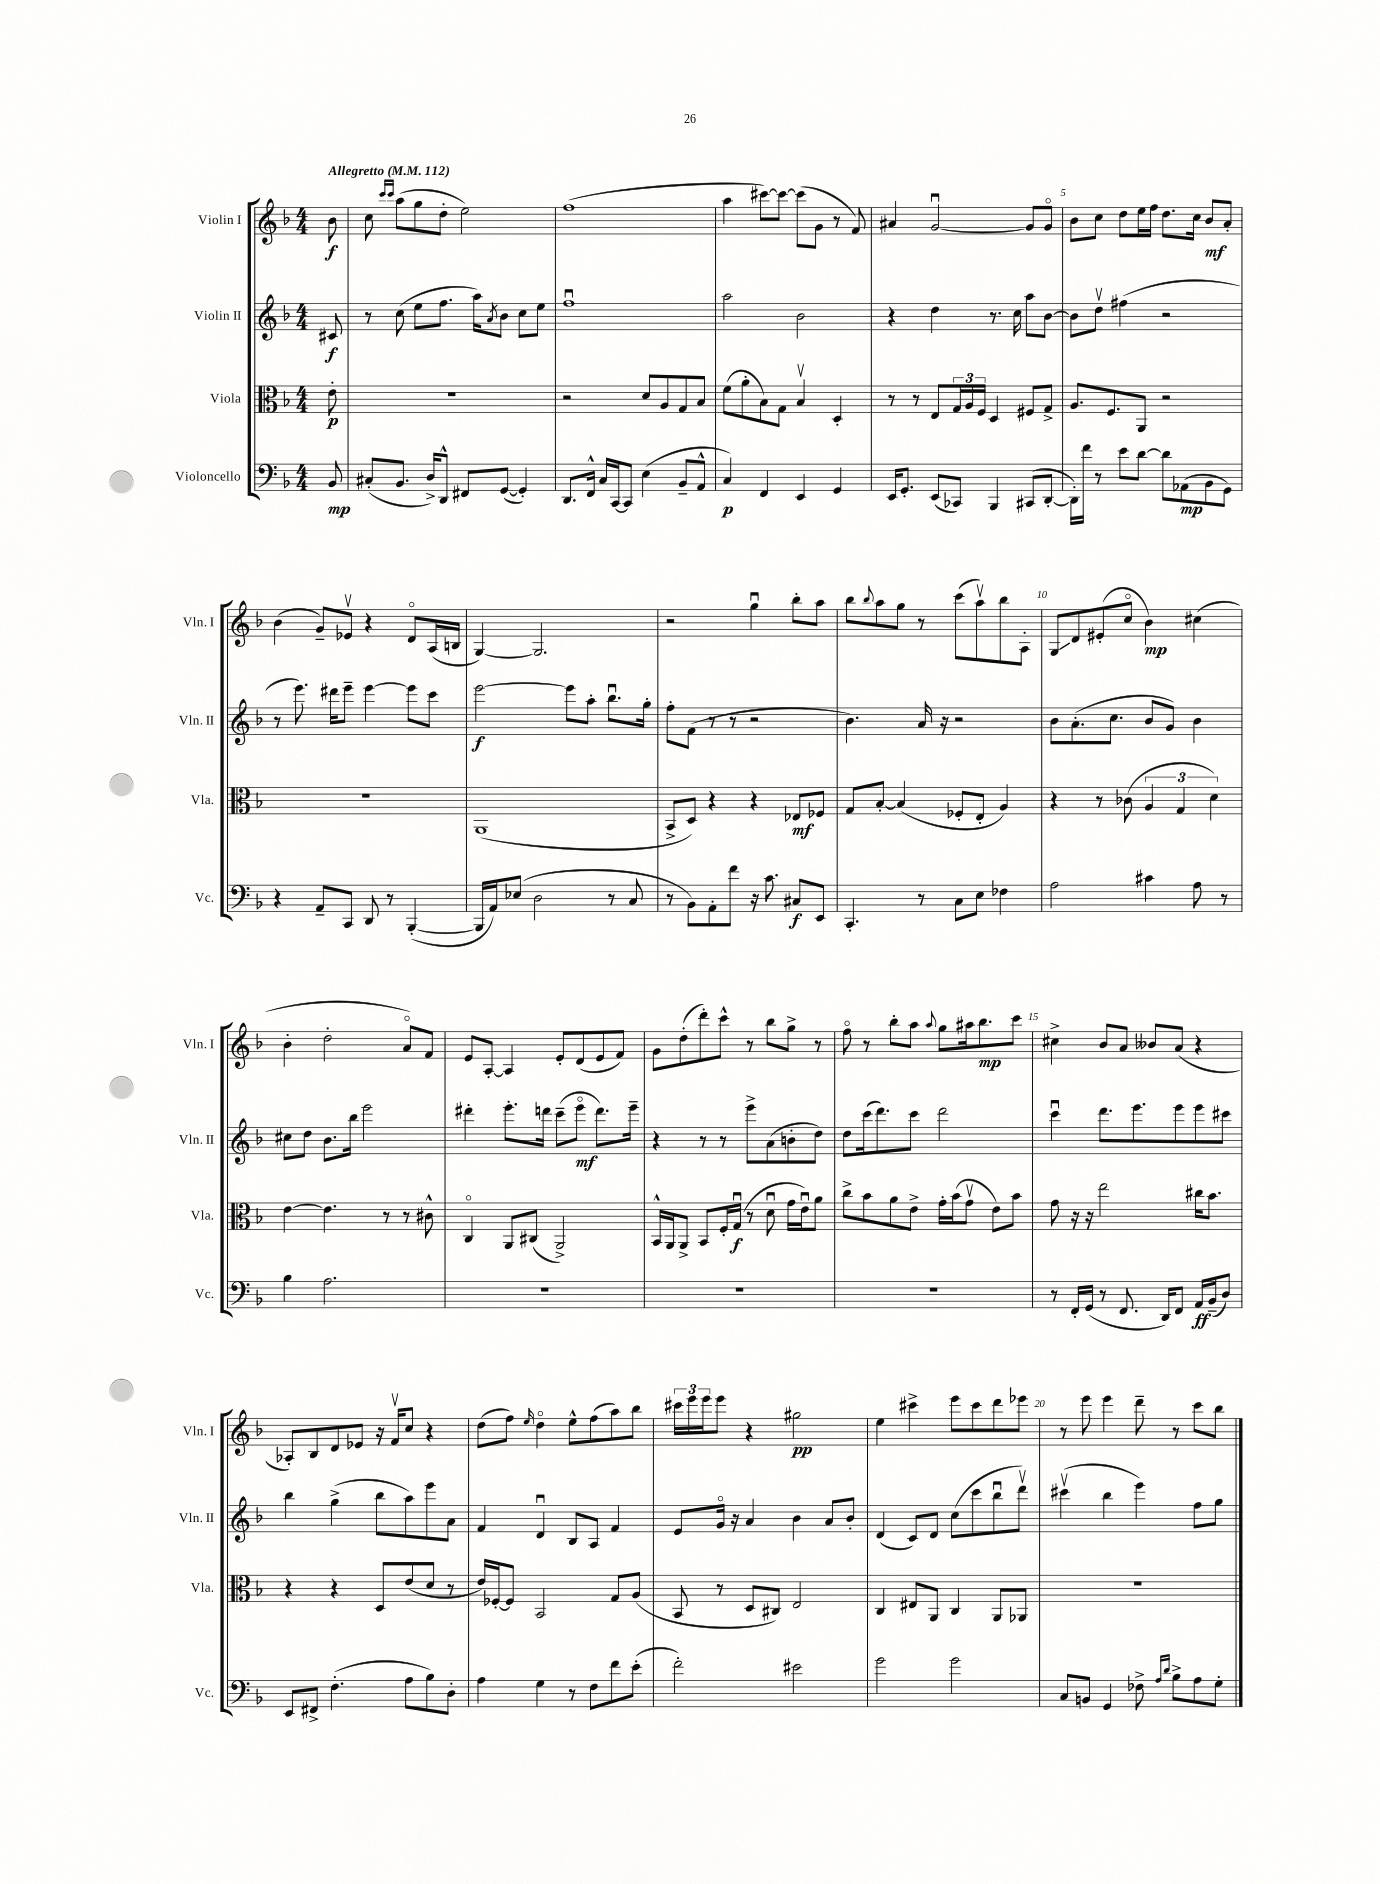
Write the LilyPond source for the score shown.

<<
\new StaffGroup <<
\new Staff = "s0" \with { instrumentName = "Violin I" shortInstrumentName = "Vln. I" } {
    \clef treble \key f \major \numericTimeSignature \time 4/4 \partial 8 \tempo "Allegretto" 4 = 112
    bes'8\f |
    c''8 \grace { c'''16 c'''16 } a''8( g''8 d''8-. e''2) |
    f''1( |
    a''4 cis'''8~) cis'''8~ cis'''8( g'8 r8 f'8) |
    ais'4 g'2~\downbow g'8 g'8\flageolet |
    bes'8 c''8 d''8 e''16 f''16 d''8. c''16 bes'8\mf a'8-. |
    bes'4( g'8--) ees'8\upbow r4 d'8\flageolet a16( b16 |
    g4~) g2. |
    r2 g''4\downbow bes''8-. a''8 |
    bes''8 \appoggiatura { bes''8 } a''8 g''8 r8 c'''8( a''8\upbow) bes''8 a8-. |
    g8\glissando d'8 eis'8-.( c''8\flageolet bes'4\mp) cis''4( |
    bes'4-. d''2-. a'8\flageolet) f'8 |
    e'8 a8~-. a4 e'8-. d'8( e'8 f'8) |
    g'8 d''8-.( d'''8-.) c'''8-^ r8 bes''8 g''8-> r8 |
    f''8\flageolet r8 bes''8-. a''8 \appoggiatura { a''8 } g''8 ais''16 bes''8.\mp c'''8 |
    cis''4-> bes'8 a'8 beses'8 a'8( r4 |
    aes8-.) bes8 d'8 ees'8 r16 f'16\upbow c''8 r4 |
    d''8( f''8) \grace { e''16 } d''4\flageolet e''8-^ f''8( a''8) bes''8 |
    \tuplet 3/2 { cis'''16 e'''16 e'''16 } e'''8 r4 gis''2\pp |
    e''4 cis'''4-> e'''8 cis'''8 d'''8 ees'''8 |
    r8 e'''8 e'''4 d'''8-- r8 c'''8 bes''8 \bar "|." |
}
\new Staff = "s1" \with { instrumentName = "Violin II" shortInstrumentName = "Vln. II" } {
    \clef treble \key f \major \numericTimeSignature \time 4/4 \partial 8
    cis'8\f |
    r8 c''8( e''8 f''8. a''16) \acciaccatura { a'8 } bes'8 c''8 e''8 |
    f''1\downbow |
    a''2 bes'2 |
    r4 d''4 r8. c''16 a''8 bes'8~ |
    bes'8 d''8\upbow fis''4( r2 |
    r8 e'''8.) dis'''16 e'''8-- e'''4~ e'''8 c'''8 |
    e'''2~\f e'''8 a''8-. bes''8.\downbow g''16-. |
    f''8-. f'8( r8 r8 r2 |
    bes'4.) a'16 r16 r2 |
    bes'8 a'8.-.( c''8. bes'8 g'8) bes'4 |
    cis''8 d''8 bes'8. bes''16 e'''2 |
    dis'''4-. e'''8.-. d'''16 c'''8--( e'''8\flageolet\mf d'''8.) e'''16-- |
    r4 r8 r8 e'''8-> a'8( b'8-. d''8) |
    d''8 c'''16( d'''8.) c'''8 d'''2 |
    c'''4\downbow d'''8. e'''8. e'''8 e'''8 cis'''8 |
    bes''4 g''4->( bes''8 a''8) e'''8 a'8 |
    f'4 d'4\downbow bes8 a8 f'4 |
    e'8 g'16\flageolet r16 a'4 bes'4 a'8 bes'8-. |
    d'4( c'8) d'8 c''8( c'''8 bes''8\downbow d'''8\upbow) |
    cis'''4\upbow( bes''4 e'''4) f''8 g''8 \bar "|." |
}
\new Staff = "s2" \with { instrumentName = "Viola" shortInstrumentName = "Vla." } {
    \clef alto \key f \major \numericTimeSignature \time 4/4 \partial 8
    e'8-.\p |
    R1 |
    r2 d'8 a8 g8 bes8 |
    f'8( a'8-. bes8) g8 bes4\upbow d4-. |
    r8 r8 e8 \tuplet 3/2 { g16 a16 f16 } d4 fis8 g8-> |
    a8. f8. a,8 r2 |
    R1 |
    a,1( |
    bes,8-> d8) r4 r4 ees8\mf fes8 |
    g8 bes8~-. bes4( fes8-. e8-. a4) |
    r4 r8 ces'8( \tuplet 3/2 { a4 g4 d'4) } |
    e'4~ e'4. r8 r8 cis'8-^ |
    c4\flageolet a,8 cis8( a,2->) |
    bes,16-^ a,16 a,8-> bes,8 f16-. g16\downbow\f( r8 d'8\downbow g'16 e'16\downbow) a'8 |
    c''8-> bes'8 a'8 e'8-> g'16-. bes'16( g'8\upbow e'8) bes'8 |
    g'8 r16 r16 e''2 cis''16 bes'8. |
    r4 r4 d8 e'8( d'8 r8 |
    e'16) fes16~-. fes8 bes,2 g8 a8( |
    bes,8 r8 d8 cis8) e2 |
    c4 eis8 a,8 c4 a,8 aes,8 |
    R1 \bar "|." |
}
\new Staff = "s3" \with { instrumentName = "Violoncello" shortInstrumentName = "Vc." } {
    \clef bass \key f \major \numericTimeSignature \time 4/4 \partial 8
    bes,8\mp |
    cis8-.( bes,8. d16->) d,8-^ fis,8 g,8~( g,4-.) |
    d,8. f,16-^ c16 c,16~ c,8 e4( bes,8-- a,8-^ |
    c4\p) f,4 e,4 g,4 |
    e,16 g,8.-. e,8( ces,8) bes,,4 cis,8( d,8~-. |
    d,16-.) f'16 r8 e'8 d'8~ d'8 aes,8\mp( bes,8 g,8) |
    r4 a,8-- c,8 d,8 r8 bes,,4~-.( |
    bes,,16 a,16) ees8( d2 r8 c8 |
    r8 bes,8) a,8-. f'8 r16 c'8. cis8\f e,8 |
    c,4.-. r8 c8 e8 fes4 |
    a2 cis'4 a8 r8 |
    bes4 a2. |
    R1 |
    R1 |
    R1 |
    r8 f,16-. g,16( r8 f,8. d,16) f,8 a,16\ff bes,16--( d8) |
    e,8 fis,8-> f4.-.( a8 bes8) d8-. |
    a4 g4 r8 f8 f'8 e'8-.( |
    f'2-.) eis'2 |
    g'2 g'2 |
    c8 b,8 g,4 fes8-> \grace { a16 d'16 } bes8-> a8 g8-. \bar "|." |
}
>>
>>
\layout { \context { \Score \override BarNumber.break-visibility = ##(#f #t #t) barNumberVisibility = #(every-nth-bar-number-visible 5) } }
